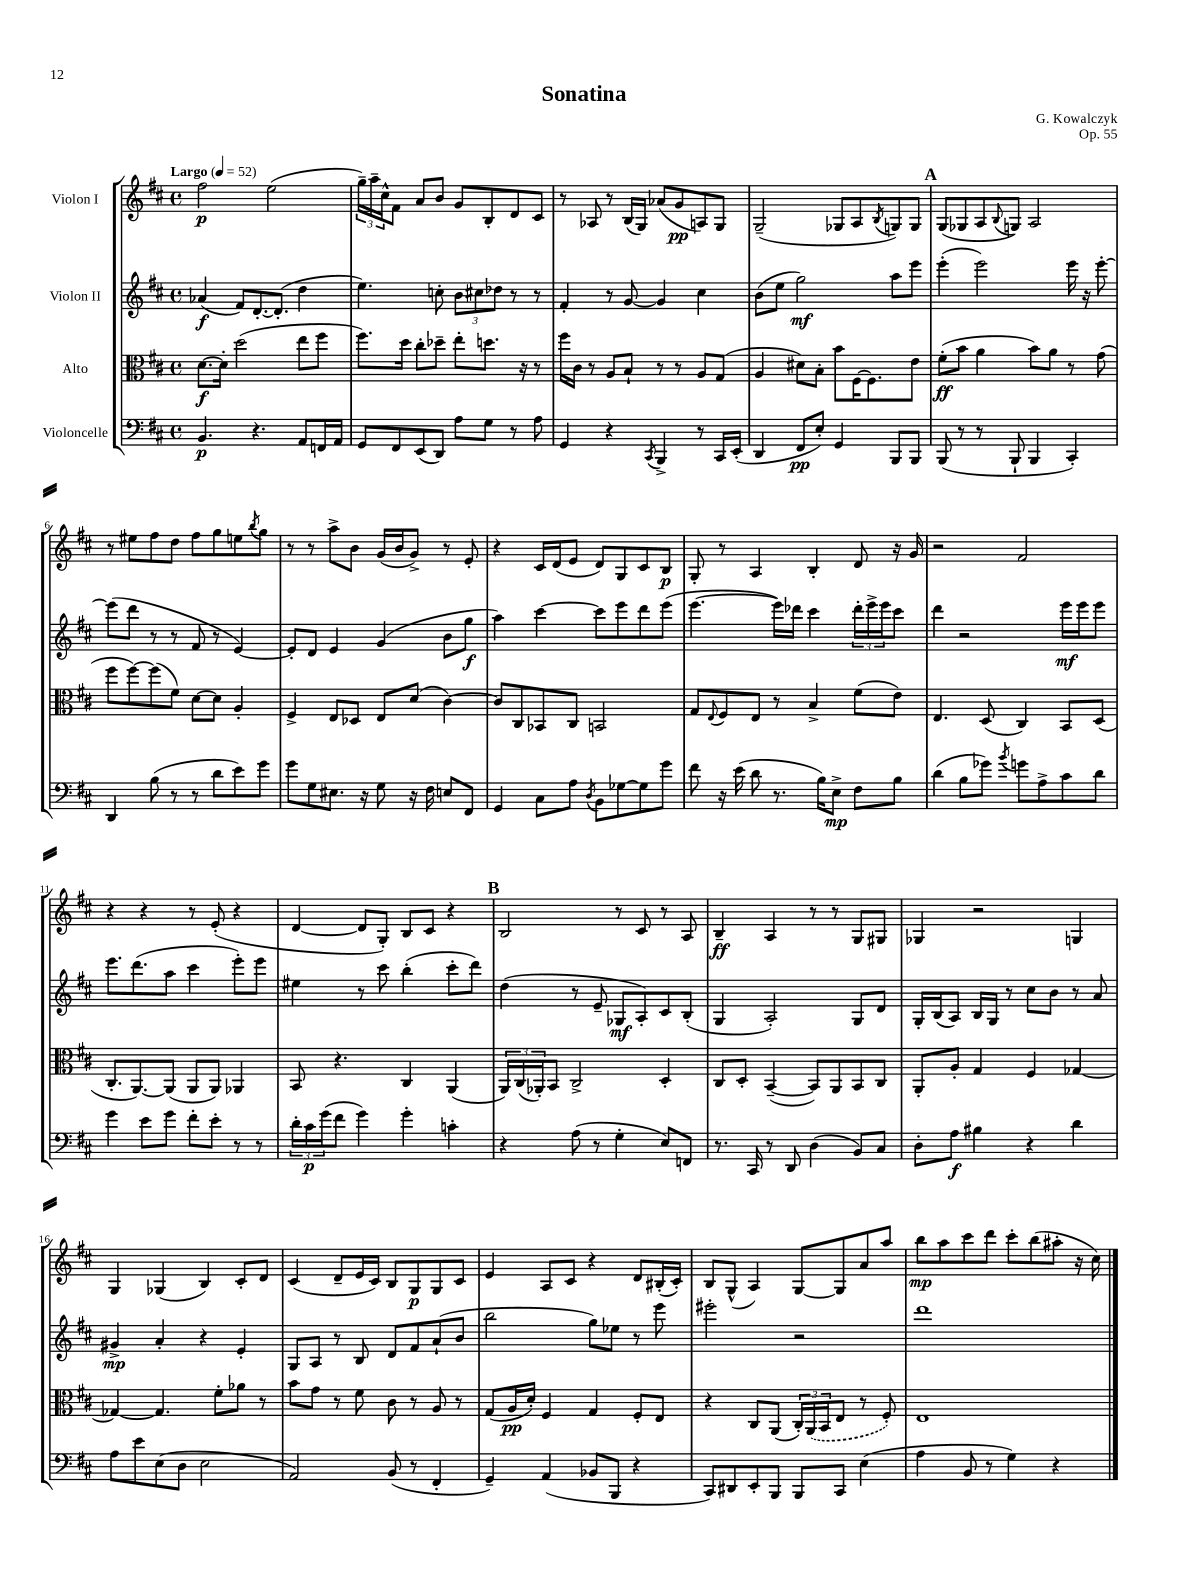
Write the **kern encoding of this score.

**kern	**kern	**kern	**kern
*staff4	*staff3	*staff2	*staff1
*clefF4	*clefC3	*clefG2	*clefG2
*k[f#c#]	*k[f#c#]	*k[f#c#]	*k[f#c#]
*M4/4	*M4/4	*M4/4	*M4/4
*met(c)	*met(c)	*met(c)	*met(c)
*MM52	*MM52	*MM52	*MM52
4.BB	[8.d	(4a-	2ff#
.	16d']	.	.
.	(2dd	8f#)	.
4.r	.	[8.d'	.
.	.	.	(2ee
.	.	(8.d']	.
8AA	8ee	4dd	.
16FF	8ff#	.	.
16AA	.	.	.
=	=	=	=
8GG	8.ff#)	4.ee)	24gg~)
.	.	.	24aa~
.	.	.	24cc#^^
8FF#	.	.	8f#
.	16dd	.	.
(8EE	8cc#'	.	8a
8DD)	8dd-~	8cc'	8b
8A	8ee'	12b	8g
.	.	12cc#	.
8G	8.dd	.	8B'
.	.	12dd-	.
8r	.	8r	8d
.	16r	.	.
8A	8r	8r	8c#
=	=	=	=
4GG	16ff#	4f#'	8r
.	16c#	.	.
.	8r	.	8A-
4r	8A	8r	8r
.	8B`	[8g	(16B
.	.	.	16G)
8qCC#	.	.	.
4BBB^	8r	4g]	(8a-
.	8r	.	8g
8r	8A	4cc#	8A)
16CC#	(8G	.	8G
(16EE'	.	.	.
=	=	=	=
4DD	4A	(8b	(2G~
.	.	8ee	.
8FF#	8d#)	2gg)	.
8E')	8B'	.	.
4GG	8b	.	8G-
.	[16F#	.	8A
.	8.F#]	.	.
.	.	.	8qB
8BBB	.	8aa	8G)
8BBB	8e	8eee	8G
=	=	=	=
(8BBB	(8f#'	(4eee'	(8G
8r	8b	.	8G-
8r	4a	2eee)	8A
.	.	.	8qqB
8BBB`	.	.	8G)
4BBB	8b)	.	2A
.	8a	.	.
4CC#')	8r	16eee	.
.	.	16r	.
.	(8g	[8eee'	.
=	=	=	=
4DD	8ff#	(8eee]	8r
.	[8ff#)	8ddd	8ee#
(8B	(8ff#]	8r	8ff#
8r	8f#)	8r	8dd
8r	[8d	8f#	8ff#
8d	8d]	8r	8gg
8e)	4A'	[4e)	8ee
.	.	.	8qbb
8g	.	.	8gg
=	=	=	=
8g	4F#^	8e']	8r
8G	.	8d	8r
8.E#	8E	4e	8aa^
.	8D-	.	8b
16r	.	.	.
8G	8E	(4g	(16g
.	.	.	16b
16r	(8d	.	8g^)
16F#	.	.	.
8E	[4c#)	8b	8r
8FF#	.	8gg	8e'
=	=	=	=
4GG	8c#]	4aa)	4r
.	8C#	.	.
8C#	8BB-	[4ccc#	16c#
.	.	.	(16d
8A	8C#	.	8e
8qD	.	.	.
8BB	2BB	8ccc#]	8d)
[8G-	.	8eee	8G
8G-]	.	8ddd	8c#
8g	.	(8eee	8B
=	=	=	=
8f#	8G	[4.eee	8G'
.	8qqE	.	.
16r	8F#	.	8r
(16e	.	.	.
8d	8E	.	4A
8.r	8r	16eee])	.
.	.	16ddd-	.
.	4B^	4ccc#	4B'
16B)	.	.	.
8E^	.	.	.
8F#	(8f#	24ddd-'	8d
.	.	24eee^	.
.	.	24eee	.
8B	8e)	8ccc#	16r
.	.	.	16g
=	=	=	=
(4d	4.E	4ddd	2r
8B	.	2r	.
8g-)	(8D	.	.
8qb	.	.	.
8g	4C#)	.	2f#
8A^	.	.	.
8c#	8BB	16eee	.
.	.	16eee	.
8d	(8D	8eee	.
=	=	=	=
4g	8.C#'	8.eee	4r
.	[8.AA)	(8.ddd	.
8e	.	.	4r
8g	(8AA]	8aa	.
8f#'	8AA	4ccc#	8r
8e'	8AA)	.	(8e'
8r	4AA-	8eee')	4r
8r	.	8eee	.
=	=	=	=
24d'	8BB	4ee#	[4d
24c#	.	.	.
(24g	.	.	.
8f#	4.r	.	.
4g)	.	8r	8d]
.	.	8ccc#	8G')
4g'	4C#	(4bb'	8B
.	.	.	8c#
4c'	(4AA	8ccc#'	4r
.	.	8ddd)	.
=	=	=	=
4r	24AA)	(4dd	2B
.	(24C#	.	.
.	24AA-')	.	.
.	8BB	.	.
(8A	2C#^	8r	.
8r	.	8e~	.
4G'	.	8G-	8r
.	.	8A')	8c#
8E)	4D'	8c#	8r
8FF	.	(8B'	8A
=	=	=	=
8.r	8C#	4G	4B~
.	8D'	.	.
16CC#	.	.	.
8r	([4BB~	2A')	4A
8DD	.	.	.
(4D	8BB])	.	8r
.	8AA	.	8r
8BB)	8BB	8G	8G
8C#	8C#	8d	8G#
=	=	=	=
8D'	8AA'	16G'	4G-
.	.	(16B	.
8A	8A'	8A)	.
4B#	4G	16B	2r
.	.	16G	.
.	.	8r	.
4r	4F#	8cc#	.
.	.	8b	.
4d	[4G-	8r	4G
.	.	8a	.
=	=	=	=
8A	4G-_	4g#^	4G
8e	.	.	.
(8E	4.G-]	4a'	(4G-
8D	.	.	.
2E	.	4r	4B)
.	8f#'	.	.
.	8a-	4e'	8c#'
.	8r	.	8d
=	=	=	=
2AA)	8b	8G	(4c#
.	8g	8A	.
.	8r	8r	8d~
.	8f#	8B	16e
.	.	.	16c#)
(8BB	8c#	8d	8B
8r	8r	8f#	8G
4FF#'	8A	(8a`	8G
.	8r	8b	8c#
=	=	=	=
4GG~)	(8G	2bb	4e
.	16A	.	.
.	16d')	.	.
(4AA	4F#	.	8A
.	.	.	8c#
8BB-	4G	8gg)	4r
8BBB	.	8ee-	.
4r	8F#'	8r	8d
.	8E	8eee	(16B#'
.	.	.	16c#')
=	=	=	=
8CC#)	4r	2eee#'	8B
8DD#	.	.	(8G^^
8EE'	8C#	.	4A)
8BBB	(8AA	.	.
8BBB	24C#')	2r	[8G
.	(24AA	.	.
.	24BB	.	.
8CC#	8E	.	8G]
(4E	8r	.	8a
.	8F#')	.	8aa
=	=	=	=
4A	1E	1ddd	8bb
.	.	.	8aa
8BB	.	.	8ccc#
8r	.	.	8ddd
4G)	.	.	8ccc#'
.	.	.	(8bb
4r	.	.	8aa#'
.	.	.	16r
.	.	.	16cc#)
==	==	==	==
*-	*-	*-	*-
